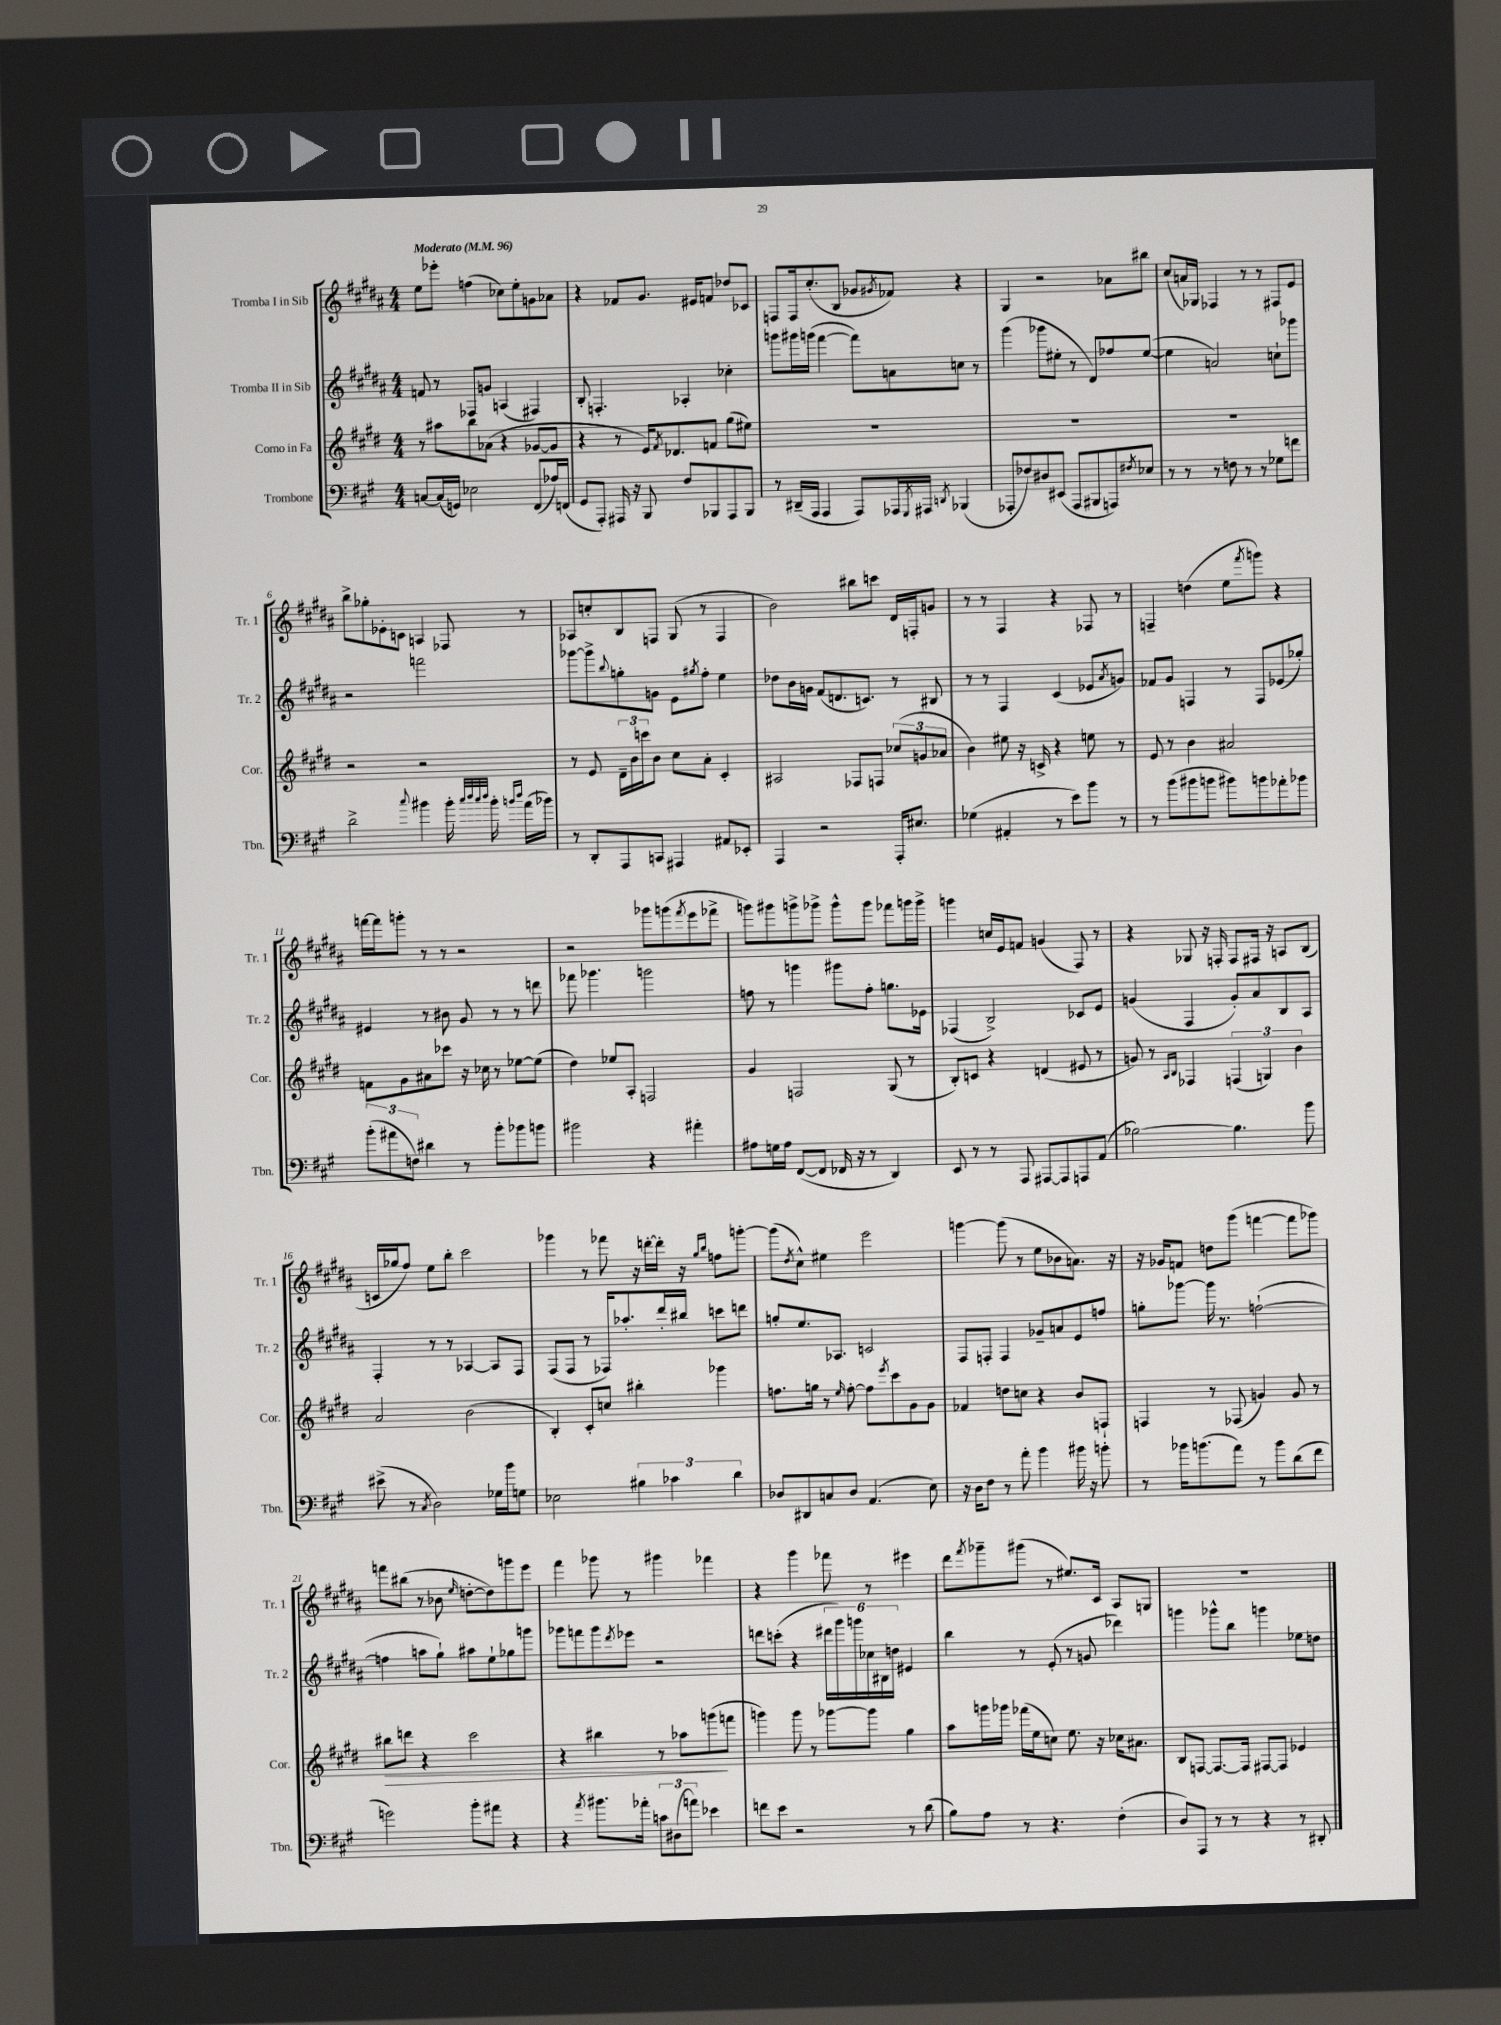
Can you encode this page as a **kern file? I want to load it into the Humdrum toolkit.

**kern	**kern	**kern	**kern
*staff4	*staff3	*staff2	*staff1
*clefF4	*clefG2	*clefG2	*clefG2
*k[f#c#g#]	*k[f#c#g#d#]	*k[f#c#g#d#a#]	*k[f#c#g#d#a#]
*M4/4	*M4/4	*M4/4	*M4/4
*MM96	*MM96	*MM96	*MM96
[8C/L	8r	8f/	8ee\L
(16C/]L	8aa#\L	8r	8eee-'\J
16GG/JJ)	.	.	.
2E-\	8bb\	8F-/L	(4ff\
.	(8a-\J	8g/J	.
.	4r	(4A/	8cc-\L)
.	.	.	8ee'\
(8FF#/L	[8g-/L	4F#/)	8g\
16A-/L)	8g-/]J	.	8a-\J
(16FF/JJ	.	.	.
=	=	=	=
8GG#/L	4r	8B'/	4r
8AAA'/J)	.	4.F'/	.
16AAA#/	8r	.	8f-/L
16r	.	.	.
8BBB/	16e/LK)	.	8.g#/J
.	8qf#/	.	.
.	8.d-/	.	.
8F#/L	.	4A-'/	.
.	.	.	16e#/LK
8BBB-/	8f/J	.	8f/J
8AAA#/	(8gg#\L	4cc-'\	8dd-/L
8BBB-/J	8ee#\J)	.	8c-/J
=	=	=	=
8r	1r	8ggg\L	8F/L
(16DD#~/LL	.	16ggg#\L	16F/k
16AAA/JJ	.	(16ggg\JJ	(8.cc#'/
4AAA/	.	[4fff#\	.
.	.	.	8B/J
8AAA/L)	.	8fff#\]L)	8g-/L
.	.	.	8qg#/
16AAA-/L	.	8a\	8f-/J)
8qGGG#/	.	.	.
16AAA#/JJ	.	.	.
8qDD/	.	.	.
(4BBB-/	.	8cc\J	4r
.	.	8r	.
=	=	=	=
8AAA-'/L	1r	(4ggg#\	4G#/
8F-/)	.	.	.
8D#/	.	8ggg-\L	2r
(8EE#/J	.	8ee#'\J	.
8AAA-/L	.	8r	.
8BBB#/	.	8d#/L)	.
8AAA/)	.	8ff-/	8a-\L
8qF#/	.	.	.
8E-/J	.	([8ee#/J	8bb#\J
=	=	=	=
8r	1r	4ee#\]	(8cc#/L
8r	.	.	16a/L)
.	.	.	16G-/JJ
8r	.	2a/)	4F-/
8F\	.	.	.
8r	.	.	8r
8r	.	.	8r
8G-\L	.	8cc`\L	8F#/L
8f\J	.	8ggg-\J	8e/J
=	=	=	=
2d^\	2r	2r	8bb^\L
.	.	.	8gg-'\
.	.	.	8e-'\
.	.	.	8c\J
8qqcc#/	.	.	.
4b#\	2r	2fff\	4A/
16b#'\	.	.	8F-/
32qqcc#/LLL	.	.	.
32qqdd/	.	.	.
32qqcc#/	.	.	.
32qqdd/JJJ	.	.	.
16b#'\	.	.	.
16qqb/LL	.	.	.
16qqdd/JJ	.	.	.
(16a\LL	.	.	8r
16b-\JJ)	.	.	.
=	=	=	=
8r	8r	[8ggg-\L	8A-/L
8DD'/L	8e/	8ggg-^\]	8cc'/
.	.	8qqbb/	.
8AAA/	24d#~\LL	8gg'\	8B/
.	24b\	.	.
.	24ccc\J	.	.
8CC/J	8b\J	8g\J	8F/J
4AAA#/	8cc#\L	8e\L	(8G#/
.	.	8qgg#/	.
.	8a'\J	8ff#'\J	8r
8AA#/L	4c#'/	4ee\	4F/
8EE-'/J	.	.	.
=	=	=	=
4AAA/	2A#/	8dd-\L	2b\)
.	.	16b\L	.
.	.	16g\JJ	.
2r	.	(8f#/L	.
.	.	8.d/	.
.	8F-/L	.	8bb#\L
.	.	8.c/J)	.
.	8F/J	.	8ccc\J
16AAA'/LK	(12cc-/L	8r	16d#/LL
8.E#/J	.	.	16F'/J
.	12g/	.	.
.	.	8B#/	8g/J
.	12a-/J	.	.
=	=	=	=
(4G-\	4b\)	8r	8r
.	.	8r	8r
4AA#'/	8ee#\	4F#/	4F#/
.	16r	.	.
.	16c^/	.	.
8r	4r	(4c#/	4r
8e\L)	.	.	.
8b\J	8ee\	8e-/L	8F-/
.	.	8qa#/	.
8r	8r	8g/J)	8r
=	=	=	=
8r	8e/	8f-/L	4F~/
(8b\L	8r	8g#/J	.
8b#\	4b\	4F/	(4dd\
8b\J	.	.	.
8b#\L)	2a#/	8r	8ee\L
.	.	.	8qfff#/
8b\	.	8F/L	8ggg\J)
8a-'\	.	(8e-/	4r
8b-\J	.	8gg-'/J)	.
=	=	=	=
(12b'\L	8f\L	4e#/	[16fff\LL
.	.	.	16fff\]J
12a#\	.	.	.
.	8g#\	.	8ggg'\J
12F\J)	.	.	.
4d#\	8a#\	8r	8r
.	8ccc-\J	8b#\	8r
8r	16r	8g#/	2r
.	16cc-\	.	.
8b'\L	8r	8r	.
8b-\	[8ee-\L	8r	.
8b\J	(8ee-\]J	8ddd\	.
=	=	=	=
2b#\	4dd#\)	8fff-\	2r
.	.	4.ggg-\	.
.	8ee-/L	.	.
.	8A'/J	.	.
4r	2F/	2ggg\	8ggg-\L
.	.	.	(8ggg\
.	.	.	8qfff#/
4a#'\	.	.	8eee\
.	.	.	8fff-^\J
=	=	=	=
8A#\L	4g#/	8ff\	8ggg\L)
16G\L	.	8r	8ggg#\
16A#\JJ	.	.	.
([8FF#/L	2F/	4ggg\	8ggg^\
8FF#/]J	.	.	8ggg-^\J
16FF-/	.	8ggg#\L	8ggg-^^\L
16r	.	.	.
8r	.	8ff'\J	8ggg-\J
4DD/)	(8G#/	8.gg\L	8fff-\L
.	8r	.	16ggg\L
.	.	16e-\Jk	16ggg^\JJ
=	=	=	=
8EE/	8B'/L)	(4F-/	4ggg\
8r	8c/J	.	.
8r	4r	2B^/)	16cc/LL
.	.	.	16e/J
8AAA/	.	.	8f/J
[8AAA#/L	(4d/	.	(4g/
8AAA#/]	.	.	.
8AAA/	8e#/	8c-/L	8F#/)
(8AA/J	8r	8e/J	8r
=	=	=	=
[2B-\)	8g/)	(4g/	4r
.	8r	.	.
.	16qqA/LL	.	.
.	16qqB/JJ	.	.
.	4F-/	4F#/	8G-/
.	.	.	16r
.	.	.	16F'/
4.B-\]	(6F/	8g'/L)	8F/L
.	.	8a#/	16F#/Jk
.	6G/)	.	.
.	.	.	16r
.	.	8B/	8A/L
.	6b\	.	.
8b\	.	8A#/J	(8B/J
=	=	=	=
(8e#^\	2a/	4F#'/	16c/LL
.	.	.	16gg-/J
8r	.	.	8ff#/J)
8qC#/	.	.	.
2D\)	.	8r	8ee\L
.	.	8r	8bb'\J
.	(2b\	[4A-/	2ccc#\
16G-\LL	.	8A-/]L	.
16b\J	.	.	.
8G\J	.	8F#/J	.
=	=	=	=
2E-\	4B'/)	(8F#/L	4ggg-\
.	.	8F#/J	.
.	8c#'/L	8r	8r
.	8cc/J	16F-/LK)	8fff-\
.	.	8.aa-'/	.
6B#\	4bb#'\	.	16r
.	.	.	[16ddd'\LL
.	.	16ddd#'/L	16ddd'\]JJ
6c-\	.	.	.
.	.	16bb#/JJ	16r
.	.	.	16qqgg#/LL
.	.	.	16qqbb/JJ
.	4ggg-\	8ccc\L	8ff\L
6d\	.	.	.
.	.	8ddd\J	[8ggg'\J
=	=	=	=
8D-/L	8.ff\L	8gg'/L	(8ggg\]L
.	.	.	8qdd#/
8DD#/	.	8.ee/	8cc#^^\J)
.	16gg\Jk	.	.
8C/	8r	.	4ee#\
.	.	8.A-/J	.
.	16qqee/	.	.
8D-/J	[8ff'\	.	.
(4.AA/	8ff\]L	2c/	2eee\
.	8qeee/	.	.
.	8ccc#\	.	.
.	8g#\	.	.
8E\)	8g#\J	.	.
=	=	=	=
16r	4f-/	8F#/L	[4ggg\
16D\LK	.	.	.
8F#\J	.	8F'/J	.
8r	8dd\L	4F/	(8ggg\]
8a'\	8cc\J	.	8r
4b\	4r	8g-~/L	8ee\L
.	.	8a/	8b-\
16b#\	8b/L	8e/	8.a\J)
16r	.	.	.
8b'\	8F`/J	8ff/J	.
.	.	.	16r
=	=	=	=
8r	4F/	8gg'\L	16r
.	.	.	16g-/LK
16b-\LK	.	[8ggg-\J	8f/J
(8.b\	.	.	.
.	8r	16ggg-\]	8dd\L
.	.	8.r	.
8a\J)	(8F-/	.	(8ggg#\J
8r	4g/)	([2ff`\	[4fff\
8b\L	.	.	.
(8d\	8g/	.	8fff\]L
8f#\J	8r	.	8ggg-\J)
=	=	=	=
2g\)	8bb#\L	4ff\]	8fff\L
.	8ddd\J	.	(8bb#\J
.	4r	8aa\L	8r
.	.	8gg#`\J)	8b-\
.	.	.	16qqee/
8b'\L	2ccc#\	8aa#\L	[8dd'\L
8a#\J	.	8ee`\	8dd\])
4r	.	8gg-\	8ggg\
.	.	8ggg\J	8eee\J
=	=	=	=
4r	4r	8ggg-\L	4fff#\
.	.	8fff\	.
8qa/	.	.	.
8.b#\L	4bb#\	8ggg-\	8ggg-\
.	.	8qddd#/	.
.	.	8eee-\J	8r
16a-'\Jk	.	.	.
12c\L	8r	2r	4ggg#\
(12D#\	.	.	.
.	8aa-\L	.	.
12a\J)	.	.	.
4e-\	(8ggg\	.	4fff-\
.	8fff\J	.	.
=	=	=	=
8f\L	4ggg\)	8ddd\L	4r
8e\J	.	(8ccc'\J	.
2r	8ggg\	4r	4ggg#\
.	8r	.	.
.	[8ggg-\L	24ddd#\LL	8fff-\
.	.	24ggg#\)	.
.	.	24ggg\	.
.	8ggg-\]J	24cc-\	8r
.	.	24B#\	.
.	.	24dd\JJ	.
8r	4gg#\	4e#/	4eee#\
(8d\	.	.	.
=	=	=	=
8B\L)	8aa\L	4bb\	8ddd#\L
.	.	.	8qfff#/
8A\J	16ggg\L	.	8ggg-~\
.	16ggg-\JJ	.	.
8r	(16fff-\LL	8r	(8ggg#\J
.	16ee\J	.	.
4.r	8cc\J)	(8e'/	8r
.	8.ee\	8r	8.ee#/L)
.	.	8g/	.
.	16r	.	16c#/Jk
(4F#'\	16cc-\LK	4ddd-\)	8A#/L
.	8.a#\J	.	.
.	.	.	8G/J
=	=	=	=
8D/L)	8B/L	4ggg\	1r
8AAA/J	[8F/J	.	.
8r	8.F/_L	8ggg-^^\L	.
8r	.	8bb\J	.
.	16F/]Jk	.	.
4r	[8F#/L	4ggg\	.
.	8F#/]J	.	.
8r	4e-/	8ee-\L	.
8DD#'/	.	8dd\J	.
==	==	==	==
*-	*-	*-	*-
